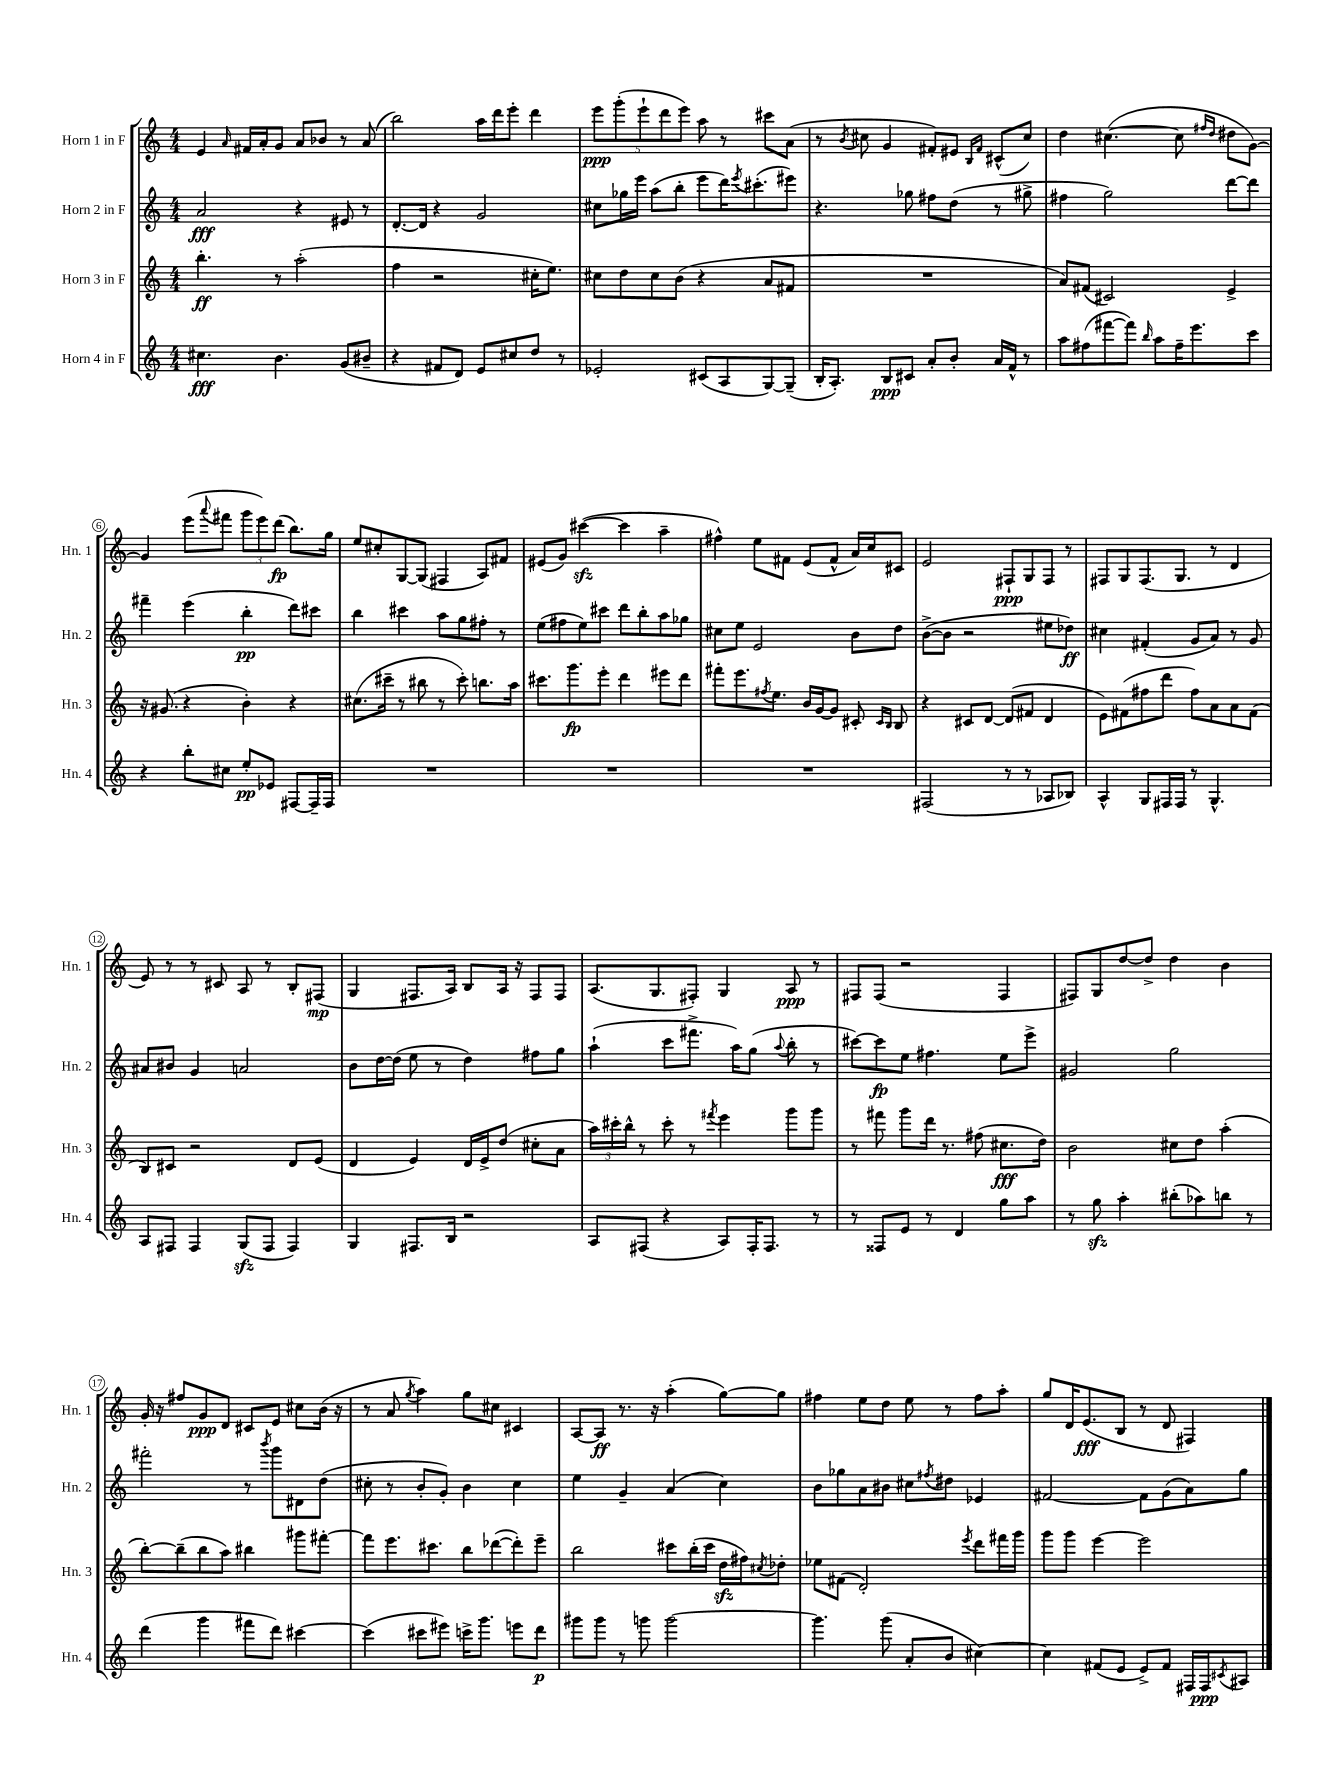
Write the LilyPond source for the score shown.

<<
\new StaffGroup <<
\new Staff = "s0" \with { instrumentName = "Horn 1 in F" shortInstrumentName = "Hn. 1" } {
    \clef treble \key c \major \numericTimeSignature \time 4/4
    e'4 \grace { a'16 } fis'16 a'16-. g'8 a'8 bes'8 r8 a'8( |
    b''2) a''16 d'''16 e'''8-. d'''4 |
    \tuplet 5/4 { e'''8\ppp g'''8-.( e'''8-! d'''8 e'''8) } a''8 r8 cis'''8 a'8( |
    r8 \acciaccatura { b'8 } cis''8 g'4 fis'8-.) eis'8 \grace { b16 fis'16 } cis'8-^( cis''8) |
    d''4 cis''4.~( cis''8 \grace { fis''16 d''16 } dis''8 g'8~) |
    g'4 e'''8( \appoggiatura { a'''8 } fis'''8 \tuplet 3/2 { g'''8 e'''8) d'''8\fp( } b''8.) g''16 |
    e''8 cis''8-. g8~ g8( fis4 a8) fis'8 |
    eis'8( g'8) cis'''4~\sfz( cis'''4 a''4-- |
    fis''4-^) e''8 fis'8 e'8( fis'8-^ a'16) c''16 cis'8 |
    e'2 fis8-!\ppp g8 fis8 r8 |
    fis8 g8 fis8.( g8. r8 d'4 |
    e'8) r8 r8 cis'8 a8 r8 b8-. fis8\mp( |
    g4 fis8. a16) b8 a16 r16 fis8 fis8 |
    a8.( g8. fis8-.) g4 a8\ppp r8 |
    fis8 fis8( r2 fis4 |
    fis8) g8 d''8~ d''8-> d''4 b'4 |
    g'16-. r16 fis''8 g'8\ppp d'8 cis'8 e'8 cis''8 b'16( r16 |
    r8 a'8 \acciaccatura { g''8 } a''4) g''8 cis''8 cis'4 |
    a8~ a8\ff r8. r16 a''4-.( g''8~) g''8 |
    fis''4 e''8 d''8 e''8 r8 fis''8 a''8-. |
    g''8 d'16 e'8.\fff( b8 r8 d'8 fis4) \bar "|." |
}
\new Staff = "s1" \with { instrumentName = "Horn 2 in F" shortInstrumentName = "Hn. 2" } {
    \clef treble \key c \major \numericTimeSignature \time 4/4
    a'2\fff r4 eis'8 r8 |
    d'8.~-. d'16 r4 g'2 |
    cis''8 ges''16 e'''16 a''8( b''8-. e'''8 d'''16) \acciaccatura { e'''8 } cis'''8.-.( eis'''8) |
    r4. ges''8 fis''8 d''8( r8 gis''8-> |
    fis''4 g''2) d'''8~ d'''8 |
    fis'''4-- e'''4( b''4-.\pp d'''8) cis'''8 |
    b''4 cis'''4 a''8 g''8 fis''8-. r8 |
    e''8( fis''8 e''8) cis'''8 d'''8 b''8-. a''8 ges''8 |
    cis''8 e''8 e'2 b'8 d''8 |
    b'8~->( b'8 r2 eis''8 des''8\ff) |
    cis''4 fis'4-.( g'8 a'8) r8 g'8 |
    ais'8 bis'8 g'4 a'2 |
    b'8 d''16~ d''16( e''8 r8 d''4) fis''8 g''8 |
    a''4-!( c'''8 fis'''8.-> a''16) g''8( \appoggiatura { a''8 } b''8-. r8 |
    cis'''8~) cis'''8\fp e''8 fis''4. e''8 e'''8-> |
    gis'2 g''2 |
    fis'''2-. r8 \acciaccatura { b'''8 } g'''8 dis'8 d''8( |
    cis''8-. r8 b'8-. g'8-.) b'4 cis''4 |
    e''4 g'4-- a'4( c''4) |
    b'8 ges''8 a'8 bis'8 cis''8 \acciaccatura { fis''8 } dis''8 ees'4 |
    fis'2~ fis'8 g'8( a'8) g''8 \bar "|." |
}
\new Staff = "s2" \with { instrumentName = "Horn 3 in F" shortInstrumentName = "Hn. 3" } {
    \clef treble \key c \major \numericTimeSignature \time 4/4
    b''4.-.\ff r8 a''2-.( |
    f''4 r2 cis''16-. e''8.) |
    cis''8 d''8 cis''8 b'8( r4 a'8 fis'8 |
    R1 |
    a'8) fis'8( cis'2) e'4-> |
    r16 gis'8.( r4 b'4-.) r4 |
    cis''8.( cis'''16-- r8 bis''8 r8 cis'''8-.) b''8. a''16 |
    cis'''8. g'''8.\fp e'''8-. d'''4 eis'''8 d'''8 |
    fis'''8-. e'''8. \acciaccatura { fis''8 } e''8. b'16 g'16~ g'8 cis'8-. \grace { cis'16 b16 } b8 |
    r4 cis'8 d'8~ d'8( fis'8 d'4 |
    e'8) fis'8( fis''8 d'''8 fis''8) a'8 a'8 fis'8( |
    b8) cis'8 r2 d'8 e'8( |
    d'4 e'4) d'16 e'16-> d''8( cis''8-. a'8 |
    \tuplet 3/2 { a''16) cis'''16-. b''16-^ } r8 cis'''8-. r8 \acciaccatura { fis'''8 } e'''4 g'''8 g'''8 |
    r8 fis'''8 g'''8 d'''16 r8. fis''8( cis''8.\fff d''16) |
    b'2 cis''8 d''8 a''4-.( |
    b''8~-.) b''8--( b''8 a''8) bis''4 gis'''8 fis'''8~-. |
    fis'''8 e'''8. cis'''8. b''8 des'''8~( des'''8-.) e'''8-- |
    b''2 cis'''8 b''16-.( cis'''16 d''16\sfz fis''16) \acciaccatura { cis''8 } des''8-. |
    ees''8 fis'8( d'2-.) \acciaccatura { e'''8 } d'''8 fis'''16 g'''16 |
    g'''8 g'''8 e'''4~ e'''2 \bar "|." |
}
\new Staff = "s3" \with { instrumentName = "Horn 4 in F" shortInstrumentName = "Hn. 4" } {
    \clef treble \key c \major \numericTimeSignature \time 4/4
    cis''4.\fff b'4. g'8( bis'8-- |
    r4 fis'8 d'8) e'8 cis''8 d''8 r8 |
    ees'2-. cis'8( a8 g8~) g8--( |
    b16-. a8.-.) b8\ppp cis'8 a'8-. b'8-. a'16 f'16-^ r8 |
    a''8 fis''8( fis'''8~ fis'''8) \grace { b''16 } a''8 fis''16-- e'''8. c'''8 |
    r4 b''8-. cis''8 e''8-.\pp ees'8 fis8~ fis16-- fis16 |
    R1 |
    R1 |
    R1 |
    fis2( r8 r8 aes8 bes8) |
    a4-^ g8 fis16 fis16 r8 g4.-^ |
    a8 fis8 fis4 g8\sfz( fis8 fis4) |
    g4 fis8. b16 r2 |
    a8 fis8( r4 a8) fis16-. fis8. r8 |
    r8 fisis8 e'8 r8 d'4 g''8 a''8 |
    r8 g''8\sfz a''4-. bis''8-.( aes''8) b''8 r8 |
    d'''4( g'''4 fis'''8 d'''8) cis'''4~ |
    cis'''4( cis'''8 eis'''8) c'''16-> g'''8. e'''8 d'''8\p |
    gis'''8 gis'''8 r8 g'''8 g'''2~ |
    g'''4. g'''8( a'8-. b'8 cis''4~) |
    cis''4 fis'8( e'8 e'8->) fis'8 fis16 fis16\ppp \acciaccatura { cis'8 } ais8 \bar "|." |
}
>>
>>
\layout { \context { \Score \override BarNumber.stencil = #(make-stencil-circler 0.1 0.3 ly:text-interface::print) } }
